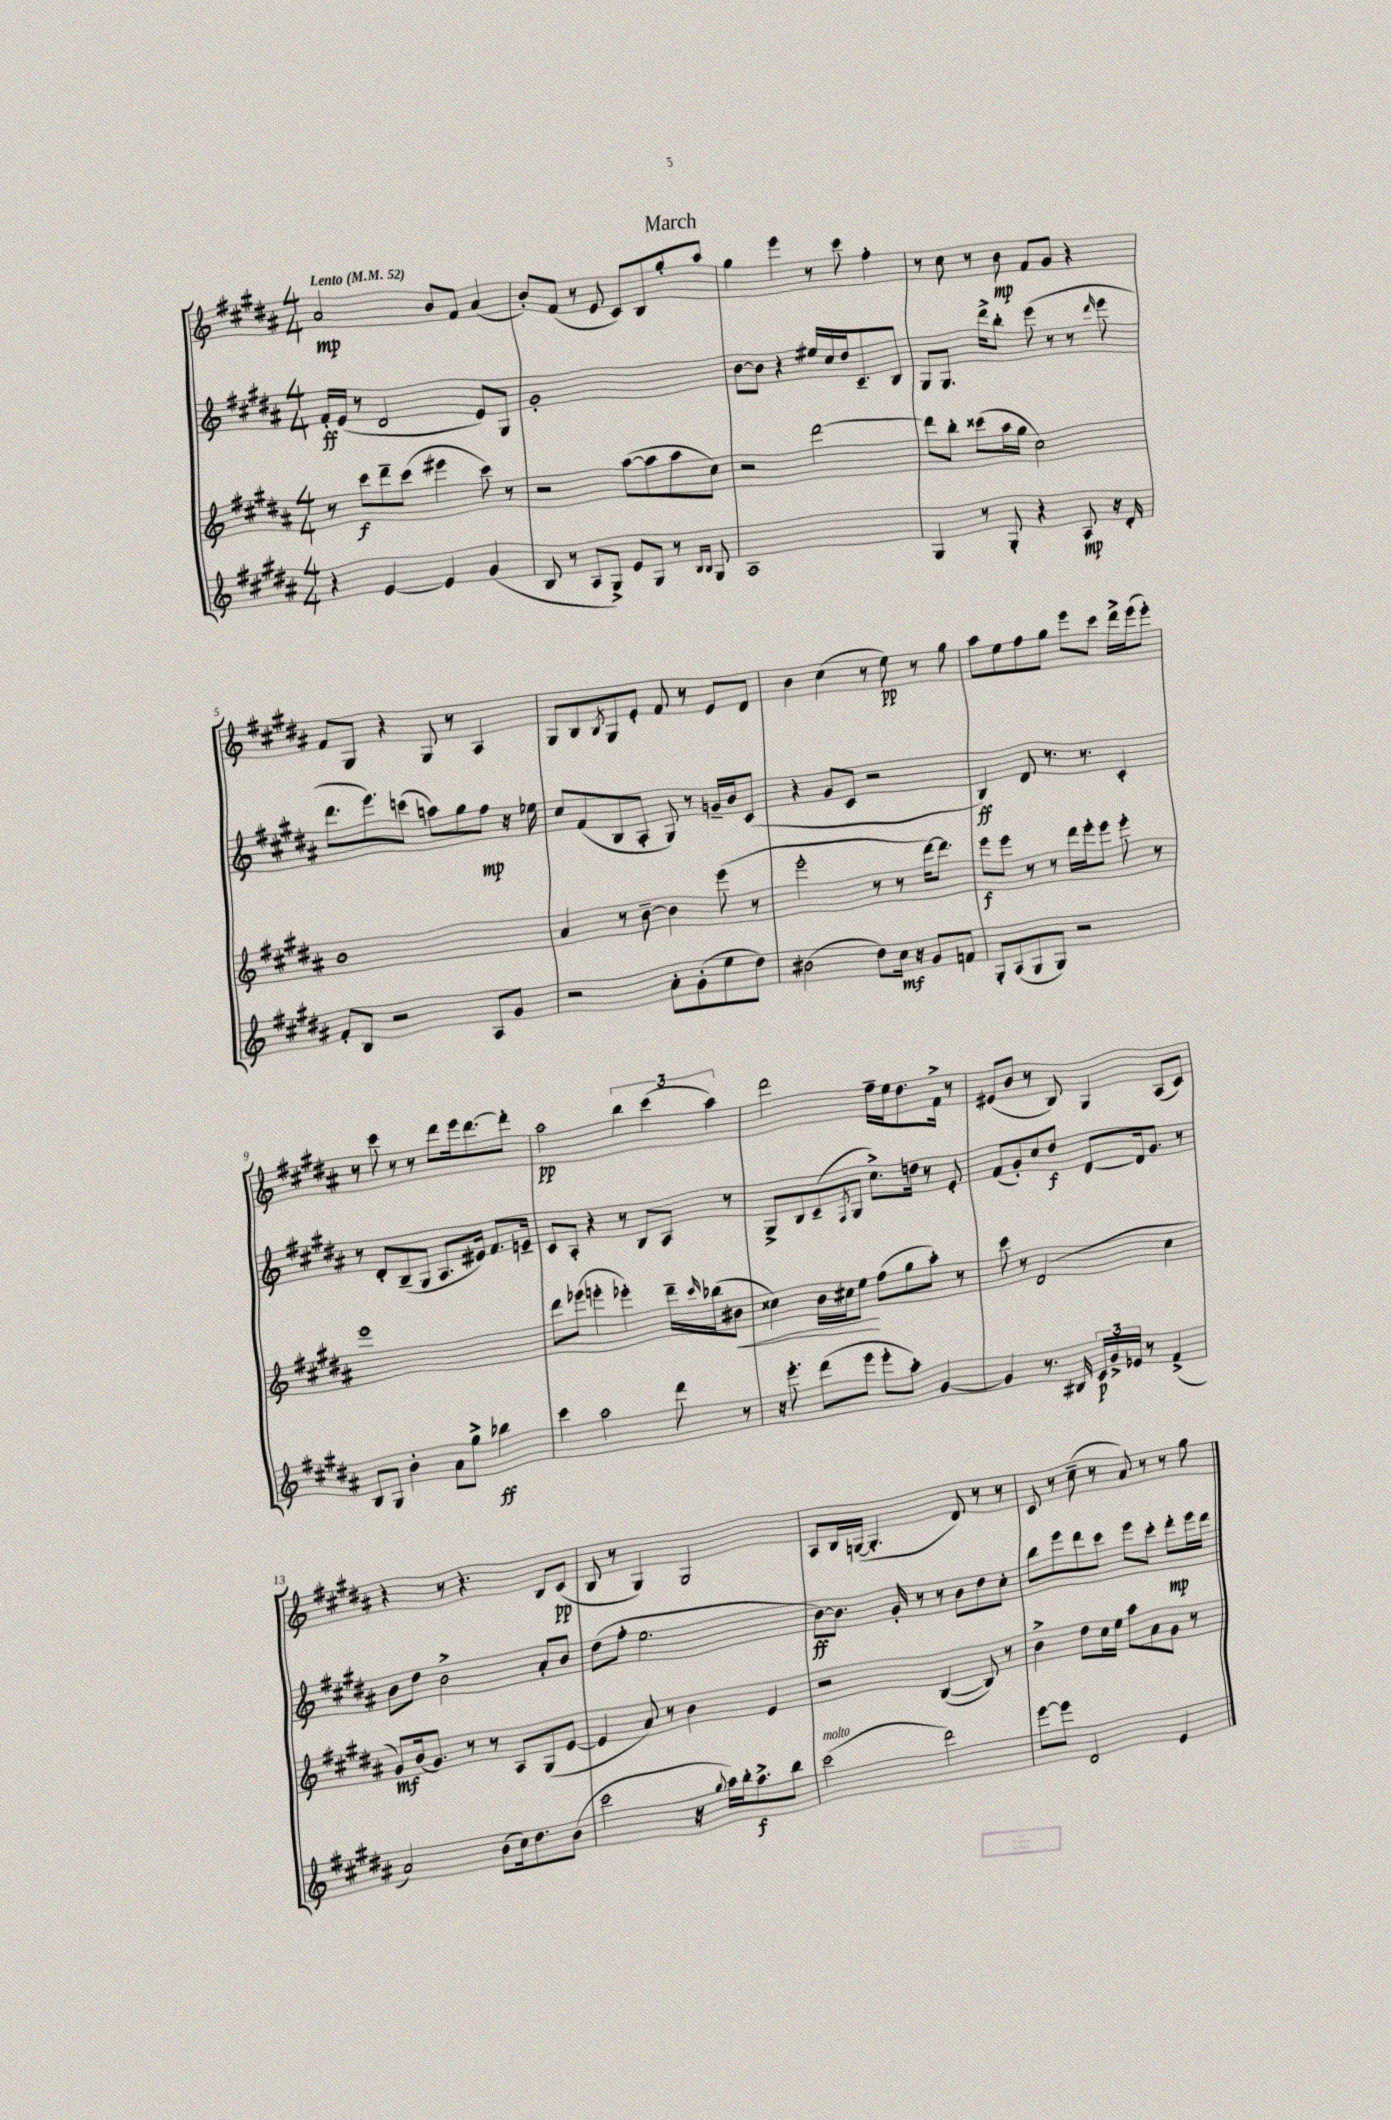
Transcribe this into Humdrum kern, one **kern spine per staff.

**kern	**kern	**kern	**kern
*staff4	*staff3	*staff2	*staff1
*clefG2	*clefG2	*clefG2	*clefG2
*k[f#c#g#d#a#]	*k[f#c#g#d#a#]	*k[f#c#g#d#a#]	*k[f#c#g#d#a#]
*M4/4	*M4/4	*M4/4	*M4/4
*MM52	*MM52	*MM52	*MM52
4r	8r	16f#'/LL	2a#/
.	.	(16e/JJ	.
.	8ccc#\L	8r	.
[4e/	8ddd#~\	2d#/	.
.	(8ccc#\J	.	.
4e/]	4eee#\	.	8b/L
.	.	.	8f#/J
(4g#/	8ccc#\)	8e/L)	(4a#/
.	8r	8G#/J	.
=	=	=	=
8B/	2r	1g#'	8b'/L)
8r	.	.	(8f#/J
8A#/L	.	.	8r
8G#^/J)	.	.	8e/
8e/L	([8aa#\L	.	8c#/L)
8G#/J	8aa#\]	.	8B/
8r	8aa#\	.	8gg#'/
16qqB/LL	.	.	.
16qqB/JJ	.	.	.
8G#/	8cc#\J)	.	8aa#/J
=	=	=	=
1A#	2r	[8b\L	4gg#\
.	.	8b\]J	.
.	.	4r	4eee\
.	[2ddd#\	16ee#/LL	8r
.	.	16cc#/	.
.	.	16dd#/J	8ccc#\
.	.	8.c#~/	.
.	.	.	4ff#'\
.	.	8B/J	.
=	=	=	=
4G#/	8ddd#\]L	8G#/L	8r
.	8bb'\J	8.G#/J	8cc#\
8r	(8ccc##\L	.	8r
.	.	16ddd#^\LK	.
8G#'/	16aa#\L	8bb'\J	8b\
.	16gg#\JJ	.	.
4r	2cc#\)	(8eee\	8f#/L
.	.	8r	8g#/J
8A#/	.	8r	4r
.	.	16qqddd#/	.
16r	.	8eee\	.
16d#'/	.	.	.
=	=	=	=
8f#'/L	1b	8.ddd#\L	8f#/L
8B/J	.	.	8G#/J
.	.	8.eee\)	.
2r	.	.	4r
.	.	(8ccc\J	.
.	.	8aa\L)	8G#/
.	.	8gg#\	8r
8A#/L	.	8ff#\J	4A#/
8g#/J	.	16r	.
.	.	16ee-\	.
=	=	=	=
2r	4a#/	8cc#/L	8G#/L
.	.	(8f#/	8B/
.	.	.	8qB/
.	8r	8B/	8G#/
.	[8b~\	8A#'/J	8e'/J
8a#'\L	4b\]	8G#/)	8f#/
(8g#'\	.	8r	8r
8ee\	(8eee\	16g~/LL	8e/L
.	.	16b/J	.
8dd#\J)	8r	(8c#/J	8d#/J
=	=	=	=
(2b#\	2eee'\	4r	4b\
.	.	8g#/L	(4cc#\
.	.	8c#/J	.
8dd#\L)	8r	2r	8r
16cc#\Jk	8r	.	8ee\)
16r	.	.	.
8g#/L	[16ddd#\LK)	.	8r
.	8.ddd#\]J	.	.
8f/J	.	.	8gg#\
=	=	=	=
8G#'/L	8eee\L	4B/)	8aa#\L
(8A#/	8eee\J	.	8ee\
8G#/	8r	8d#/	8ff#\
8G#/J)	8r	8.r	8gg#\J
2r	16ddd#\LL	.	8eee\L
.	16eee'\J	8.r	.
.	8eee\J	.	8ccc#\J
.	8eee'\	4c#'/	16ddd#^\LL
.	.	.	(16eee\J
.	8r	.	8eee'\J)
=	=	=	=
8B/L	1eee	8r	8r
8G#/J	.	8d#'/L	8ccc#\
4b'\	.	(8B~/	8r
.	.	8G#/J	8r
8a#\L	.	8.A#/L	8ddd#\L
8gg#^\J	.	.	16eee\k
.	.	16e#/Jk)	[8.ddd#\
4bb-\	.	8.f#/L	.
.	.	.	8ddd#'\]J
.	.	16e~/Jk	.
=	=	=	=
4ccc#\	8ddd#\L	8c#/L	2aa#\
.	(8eee-\J	8A#'/J	.
2aa#\	4eee'\	4r	.
.	4eee-'\)	8r	6bb\
.	.	8B/L	.
.	.	.	(6ccc#\
8ddd#\	16ddd#~\LL	8A#/J	.
.	16qqccc#/	.	.
.	(16bb-\J	.	.
.	.	.	6aa#\)
8r	8b#\J	8r	.
=	=	=	=
16r	4cc##\)	8G#^/L	2ddd#\
8.eee'\	.	.	.
.	.	8B/	.
(8ddd#\L	16b\LL	(8c#~/	.
.	16cc#\J	.	.
.	.	8qF#/	.
8eee\J	8ee\J	8G#/J	.
8eee'\L	(8ff#\L	8.cc#^\L)	16ff#~\LL
.	.	.	16ee\J
8aa#'\J)	8gg#\	.	8.dd#\
.	.	16dd\Jk	.
[4g#/	8aa#'\J)	8r	.
.	.	.	16f#^\Jk
.	8r	8e'/	8r
=	=	=	=
4g#/]	8ccc#\	(8f#/L	(8e#/L
.	8r	8g#'/)	8b/J
8.r	(2d#/	8cc#/	8r
.	.	8dd#/J	8B/)
16B#/	.	.	.
24c#/LL	.	[8d#/L	4G#/
24g#^/	.	.	.
24e-/JJ	.	.	.
8r	.	16d#/]k	.
.	.	8.g#/J	.
(4f#^/	4cc#\	.	(8A#/L
.	.	8r	8c#/J)
=	=	=	=
2a#/)	8g#/L)	8b\L	4r
.	(16b/k	8dd#\J	.
.	8.g#/J)	.	.
.	.	2b^\	8r
.	8r	.	4.r
(8b\L	8r	.	.
16cc#\k)	8A#/L	.	.
8.dd#\	.	.	.
.	(8G#/	8a#'/L	8B/L
(8b\J	[8e/J	8b/J	(8c#/J
=	=	=	=
2ccc#\	4e/]	(8dd#\L	8B/
.	.	8ff#'\J	8r
.	8a#/)	2.ee\	4G#/)
.	8r	.	.
16r	4b\	.	2G#/
8qqgg#/	.	.	.
16aa#\LL)	.	.	.
16bb'\J	.	.	.
8.aa#^\	.	.	.
.	4e/	.	.
8bb\J	.	.	.
=	=	=	=
(2ccc#\	2r	[8b\L)	8A#/L
.	.	8.b\]J	16B/L
.	.	.	([16G/JJ
.	.	.	4.G'/]
.	.	16g#'/	.
.	.	8r	.
2ddd#\)	([4B/	8r	.
.	.	8b\L	8d#/)
.	8B/])	8dd#\	8r
.	8r	8cc#'\J	8r
=	=	=	=
[8eee\L	4b^\	8bb\L	8c#/
8eee\]J	.	8eee\	8r
2d#/	8dd#\L	8ddd#\	(8cc#~\
.	16cc#\L	8ccc#\J	8r
.	16ee\JJ	.	.
.	8aa#\L	8eee\L	8a#/)
.	8a#\	8ccc#'\J	8r
4e/	8g#\J	8ddd#'\L	8r
.	8r	16eee\L	8gg#\
.	.	16ddd#\JJ	.
==	==	==	==
*-	*-	*-	*-
